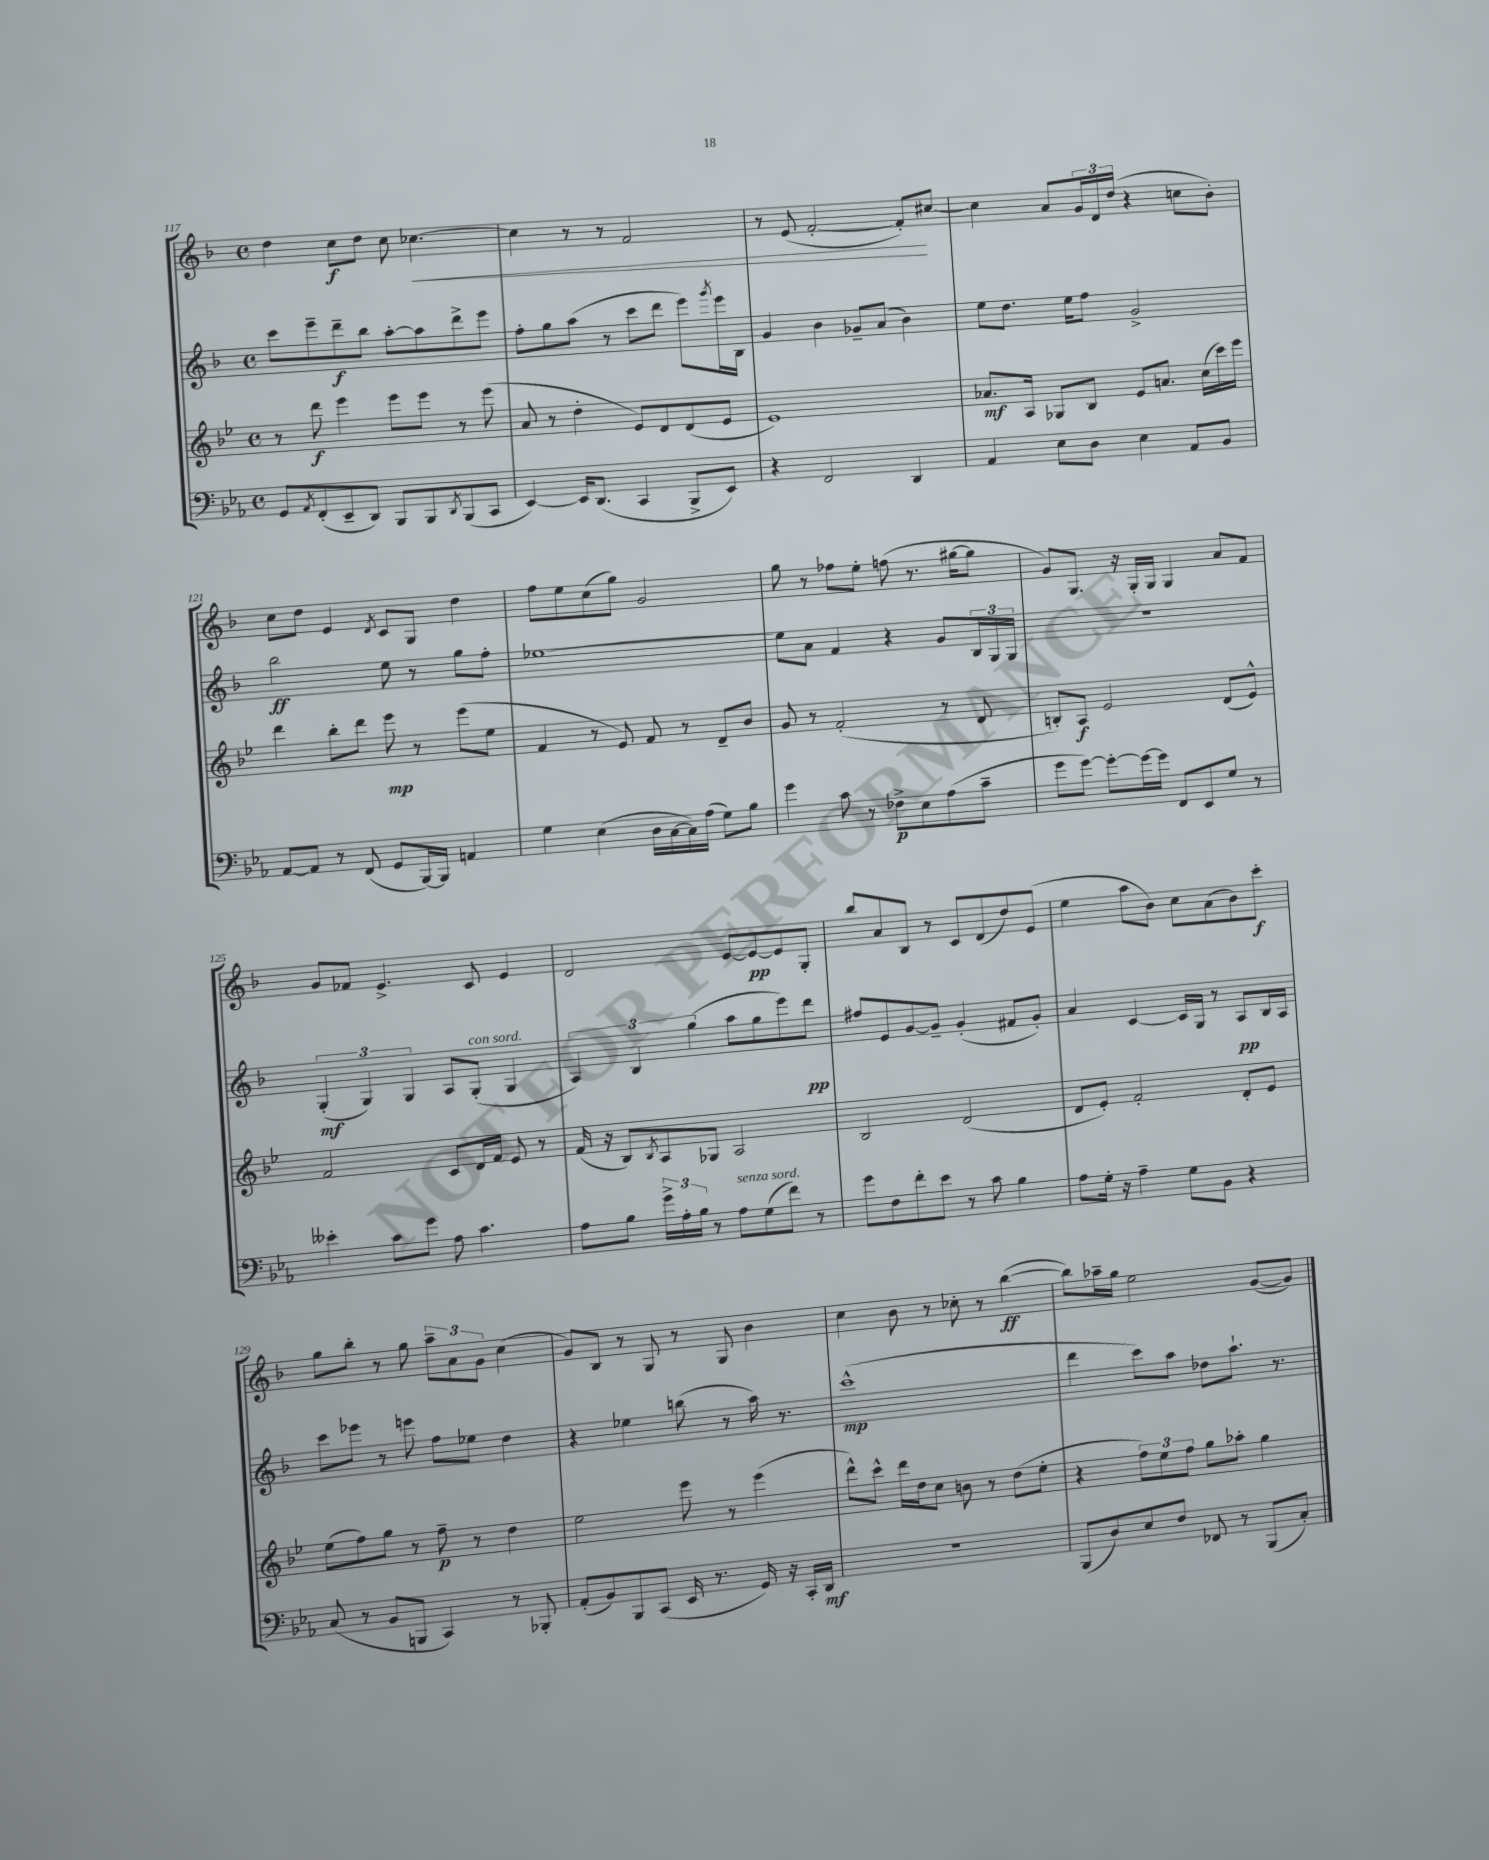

**kern	**dynam	**kern	**dynam	**kern	**dynam	**kern	**dynam
*part4	*part4	*part3	*part3	*part2	*part2	*part1	*part1
*staff4	*staff4	*staff3	*staff3	*staff2	*staff2	*staff1	*staff1
*clefF4	*	*clefG2	*	*clefG2	*	*clefG2	*
*k[b-e-a-]	*	*k[b-e-]	*	*k[b-]	*	*k[b-]	*
*M4/4	*	*M4/4	*	*M4/4	*	*M4/4	*
*met(c)	*	*met(c)	*	*met(c)	*	*met(c)	*
=117	=117	=117	=117	=117	=117	=117	=117
8GG/L	.	8r	.	8ccc\L	.	4dd\	.
8qAA-/	.	.	.	.	.	.	.
(8FF'/	.	8ddd\	f	8eee~\	.	.	.
8EE-~/	.	4eee-\	.	8ddd~\	f	8cc\L	f
8DD/J)	.	.	.	8bb-\J	.	8dd\J	.
8BBB-/L	.	8eee-\L	.	[8aa'\L	.	8cc\	.
!	!	!	!	!	!	!	!LO:HP:b
8BBB-/	.	8eee-\J	.	8aa\]	.	[4.cc-X\	<
8qDD/	.	.	.	.	.	.	.
(8BBB-/	.	8r	.	8ddd^\	.	.	.
8CC/J	.	(8eee-\	.	8eee\J	.	.	.
=118	=118	=118	=118	=118	=118	=118	=118
[4EE-/)	.	8a/	.	8ff'\L	.	4cc-\]	.
.	.	8r	.	8gg\	.	.	.
16EE-/KL]	.	4dd'\	.	(8aa\J	.	8r	.
(8.DD/J	.	.	.	.	.	.	.
.	.	.	.	8r	.	8r	.
4CC/	.	8e-/L)	.	8ccc\L	.	2f/	.
.	.	8d/	.	8ddd\J	.	.	.
8BBB-^/L	.	(8d/	.	8eee\L)	.	.	.
.	.	.	.	8qggg/	.	.	.
8EE-/J)	.	8e-/J	.	16eee\L	.	.	.
.	.	.	.	16B-\JJ	.	.	.
=119	=119	=119	=119	=119	=119	=119	=119
4r	.	1e-)	.	4g/	.	8r	.
.	.	.	.	.	.	(8e/	.
2FF/	.	.	.	4b-\	.	[2f'/	.
.	.	.	.	8g-X~/L	.	.	.
.	.	.	.	(8a/J	.	.	.
4DD/	.	.	.	4b-\)	.	8f'/L])	.
.	.	.	.	.	.	[8cc#X/J	[
=120	=120	=120	=120	=120	=120	=120	=120
4AA-/	.	8.a-X/L	mf	8ee\L	.	4cc#\]	.
.	.	.	.	8.dd\J	.	.	.
.	.	16A/Jk	.	.	.	.	.
8E-\L	.	8G-X/L	.	.	.	8a/L	.
.	.	.	.	16ee\KL	.	.	.
8D\J	.	8B-/J	.	8ff\J	.	24g/L	.
.	.	.	.	.	.	24d/	.
.	.	.	.	.	.	(24dd/JJ	.
4E-\	.	8e-/L	.	2g^/	.	4r	.
.	.	8.an/J	.	.	.	.	.
8AA-/L	.	.	.	.	.	8ccn\L	.
.	.	(16cc\LL	.	.	.	.	.
8BB-/J	.	16ccc\)	.	.	.	8b-'\J)	.
.	.	16eee-\JJ	.	.	.	.	.
!!LO:LB:g=z
=121	=121	=121	=121	=121	=121	=121	=121
[8AA-/L	.	4ddd\	.	2bb-\	ff	8cc\L	.
8AA-/J]	.	.	.	.	.	8dd\J	.
8r	.	8bb-'\L	.	.	.	4e/	.
(8FF/	.	8ddd\J	.	.	.	.	.
.	.	.	.	.	.	8qd/	.
8GG/L	.	8eee-\	mp	8ee\	.	8c/L	.
[16BBB-/L)	.	8r	.	8r	.	8G/J	.
16BBB-/JJ]	.	.	.	.	.	.	.
4AAn/	.	(8eee-\L	.	8gg\L	.	4dd\	.
.	.	8ee-\J	.	8ff'\J	.	.	.
=122	=122	=122	=122	=122	=122	=122	=122
4G\	.	4f/	.	[1ee-X	.	8ff\L	.
.	.	.	.	.	.	8ee\	.
(4E-\	.	8r	.	.	.	(8cc\	.
.	.	8e-/)	.	.	.	8gg\J)	.
16D\LL	.	8f/	.	.	.	2g/	.
[16C\	.	.	.	.	.	.	.
16C\])	.	8r	.	.	.	.	.
(16A-\JJ	.	.	.	.	.	.	.
8G\L)	.	8d~/L	.	.	.	.	.
8B-\J	.	8b-/J	.	.	.	.	.
=123	=123	=123	=123	=123	=123	=123	=123
4g\	.	8g/	.	8ee-\L]	.	8gg\	.
.	.	8r	.	8a\J	.	8r	.
8c\	.	(2f'/	.	4f/	.	8ff-X\L	.
8r	.	.	.	.	.	8ee'\J	.
8F-X^\L	p	.	.	4r	.	(8ffn\	.
8E-\	.	.	.	.	.	8.r	.
(8A-\	.	8r	.	8g/L	.	.	.
.	.	.	.	.	.	[16gg#X\KL	.
8c~\J	.	8d/	.	24B-/L	.	8gg#\J]	.
.	.	.	.	24G/	.	.	.
.	.	.	.	24G/JJ	.	.	.
=124	=124	=124	=124	=124	=124	=124	=124
8g\L	.	8Bn'/L)	.	1r	.	8g/L)	.
[8g\J)	.	8A/J	f	.	.	8.G/J	.
8g'\L_	.	2e-/	.	.	.	.	.
.	.	.	.	.	.	16r	.
16g\L_	.	.	.	.	.	16G'/LL	.
16g\JJ]	.	.	.	.	.	16G/JJ	.
8FF/L	.	.	.	.	.	4G/	.
8EE-/	.	.	.	.	.	.	.
8G/J	.	(8d/L	.	.	.	8a/L	.
8r	.	8e-^^/J)	.	.	.	8f/J	.
!!LO:LB:g=z
=125	=125	=125	=125	=125	=125	=125	=125
4e--X'\	.	2f/	.	(6G'/	mf	8g/L	.
.	.	.	.	.	.	8f-X/J	.
.	.	.	.	6G/)	.	.	.
8c\L	.	.	.	.	.	4.e^/	.
.	.	.	.	6G/	.	.	.
8g\J	.	.	.	.	.	.	.
8A-\	.	8c/L	.	8A/L	.	.	.
!	!	!	!	!LO:TX:a:i:t=con sord.	!	!	!
4.c\	.	16d/L	.	(8G'/J	.	8c/	.
.	.	16f/JJ	.	.	.	.	.
.	.	8e-/	.	4G/	.	4e/	.
.	.	8r	.	.	.	.	.
=126	=126	=126	=126	=126	=126	=126	=126
8A-\L	.	(16f/	.	6A/)	.	2d/	.
.	.	16r	.	.	.	.	.
8B-\J	.	8B-/L)	.	.	.	.	.
.	.	.	.	6B-/	.	.	.
.	.	8qB-/	.	.	.	.	.
24g^\LL	.	8A/	.	.	.	.	.
24A-'\	.	.	.	.	.	.	.
24B-\JJ	.	.	.	(6gg\	.	.	.
8r	.	8G-X/J	.	.	.	.	.
!LO:TX:a:i:t=senza sord.	!	!	!	!	!	!	!
8A-\L	.	2A/	.	8aa\L	.	[8e/L	.
(8G\	.	.	.	8gg\	.	8e/_	pp
8f\J)	.	.	.	8eee\)	.	8e/]	.
8r	.	.	.	8ddd\J	pp	8G'/J	.
=127	=127	=127	=127	=127	=127	=127	=127
8g\L	.	2B-/	.	8ff#X/L	.	8bb-/L	.
8F\	.	.	.	8e/	.	8a/	.
8f'\	.	.	.	[8g/	.	8B-/J	.
8e-\J	.	.	.	8g~/J]	.	8r	.
8r	.	(2d/	.	(4g'/	.	8c/L	.
8c\	.	.	.	.	.	(8d/	.
4B-\	.	.	.	8f#X/L	.	8dd/)	.
.	.	.	.	8g'/J)	.	(8e/J	.
=128	=128	=128	=128	=128	=128	=128	=128
8A-\L	.	8d/L	.	4a/	.	4ee\	.
16G'\Jk	.	8e-'/J)	.	.	.	.	.
16r	.	.	.	.	.	.	.
4A-~\	.	2f'/	.	[4c/	.	8aa\L	.
.	.	.	.	.	.	8b-\J)	.
8G\L	.	.	.	16c/LL]	.	8cc\L	.
.	.	.	.	16G/JJ	.	.	.
8BB-\J	.	.	.	8r	.	(8a\	.
4r	.	8d'/L	.	8A/L	pp	8b-\)	.
.	.	8e-/J	.	16B-/L	.	8ccc'\J	f
.	.	.	.	16A/JJ	.	.	.
!!LO:LB:g=z
=129	=129	=129	=129	=129	=129	=129	=129
(8C/	.	(8ee-\L	.	8ccc\L	.	8gg\L	.
8r	.	8ff\)	.	8eee-X\J	.	8bb-'\J	.
8BB-/L	.	8gg\J	.	8r	.	8r	.
8BBBn/J	.	8r	.	8eeen\	.	8gg\	.
4CC/)	.	8ff~\	p	8ff\L	.	12aa~\L	.
.	.	.	.	.	.	12a\	.
.	.	8r	.	8ee-X\J	.	.	.
.	.	.	.	.	.	12g\J	.
8r	.	4dd\	.	4dd\	.	(4cc\	.
8BBB-X'/	.	.	.	.	.	.	.
=130	=130	=130	=130	=130	=130	=130	=130
(8AA-'/L	.	2ee-\	.	4r	.	8g/L)	.
8BB-/)	.	.	.	.	.	8B-/J	.
8BBB-/	.	.	.	4ee-X\	.	8r	.
(8CC/J	.	.	.	.	.	8G/	.
16EE-/	.	8eee-\	.	(8bbn\	.	8r	.
8.r	.	.	.	.	.	.	.
.	.	8r	.	8r	.	8G/	.
16GG/)	.	(4eee-\	.	16aa\)	.	4b-\	.
16r	.	.	.	8.r	.	.	.
16CC'/LL	.	.	.	.	.	.	.
16DD/JJ	mf	.	.	.	.	.	.
=131	=131	=131	=131	=131	=131	=131	=131
1r	.	8ddd^^\L)	.	(1ccc^^	mp	4cc\	.
.	.	8ccc^^\J	.	.	.	.	.
.	.	16ddd\LL	.	.	.	8b-\	.
.	.	16dd\J	.	.	.	.	.
.	.	8cc\J	.	.	.	8r	.
.	.	8bn\	.	.	.	8cc-X'\	.
.	.	8r	.	.	.	8r	.
.	.	(8dd\L	.	.	.	([4bb-\	ff
.	.	8ee-'\J	.	.	.	.	.
=132	=132	=132	=132	=132	=132	=132	=132
(8BBB-/L	.	4r	.	4ddd\	.	8bb-\L])	.
8D/)	.	.	.	.	.	16aa-X~\L	.
.	.	.	.	.	.	16gg\JJ	.
8E-/	.	12ff\L)	.	8ccc\L)	.	2ee\	.
.	.	12ee-\	.	.	.	.	.
8F/J	.	.	.	8aa\J	.	.	.
.	.	12ff\J	.	.	.	.	.
8FF-X/	.	8gg\L	.	8dd-X\L	.	.	.
8r	.	8aa-X'\J	.	8.aa`\J	.	.	.
(8BBB-/L	.	4gg\	.	.	.	([8g/L	.
.	.	.	.	8.r	.	.	.
8C'/J)	.	.	.	.	.	8g/J])	.
==	==	==	==	==	==	==	==
*-	*-	*-	*-	*-	*-	*-	*-
